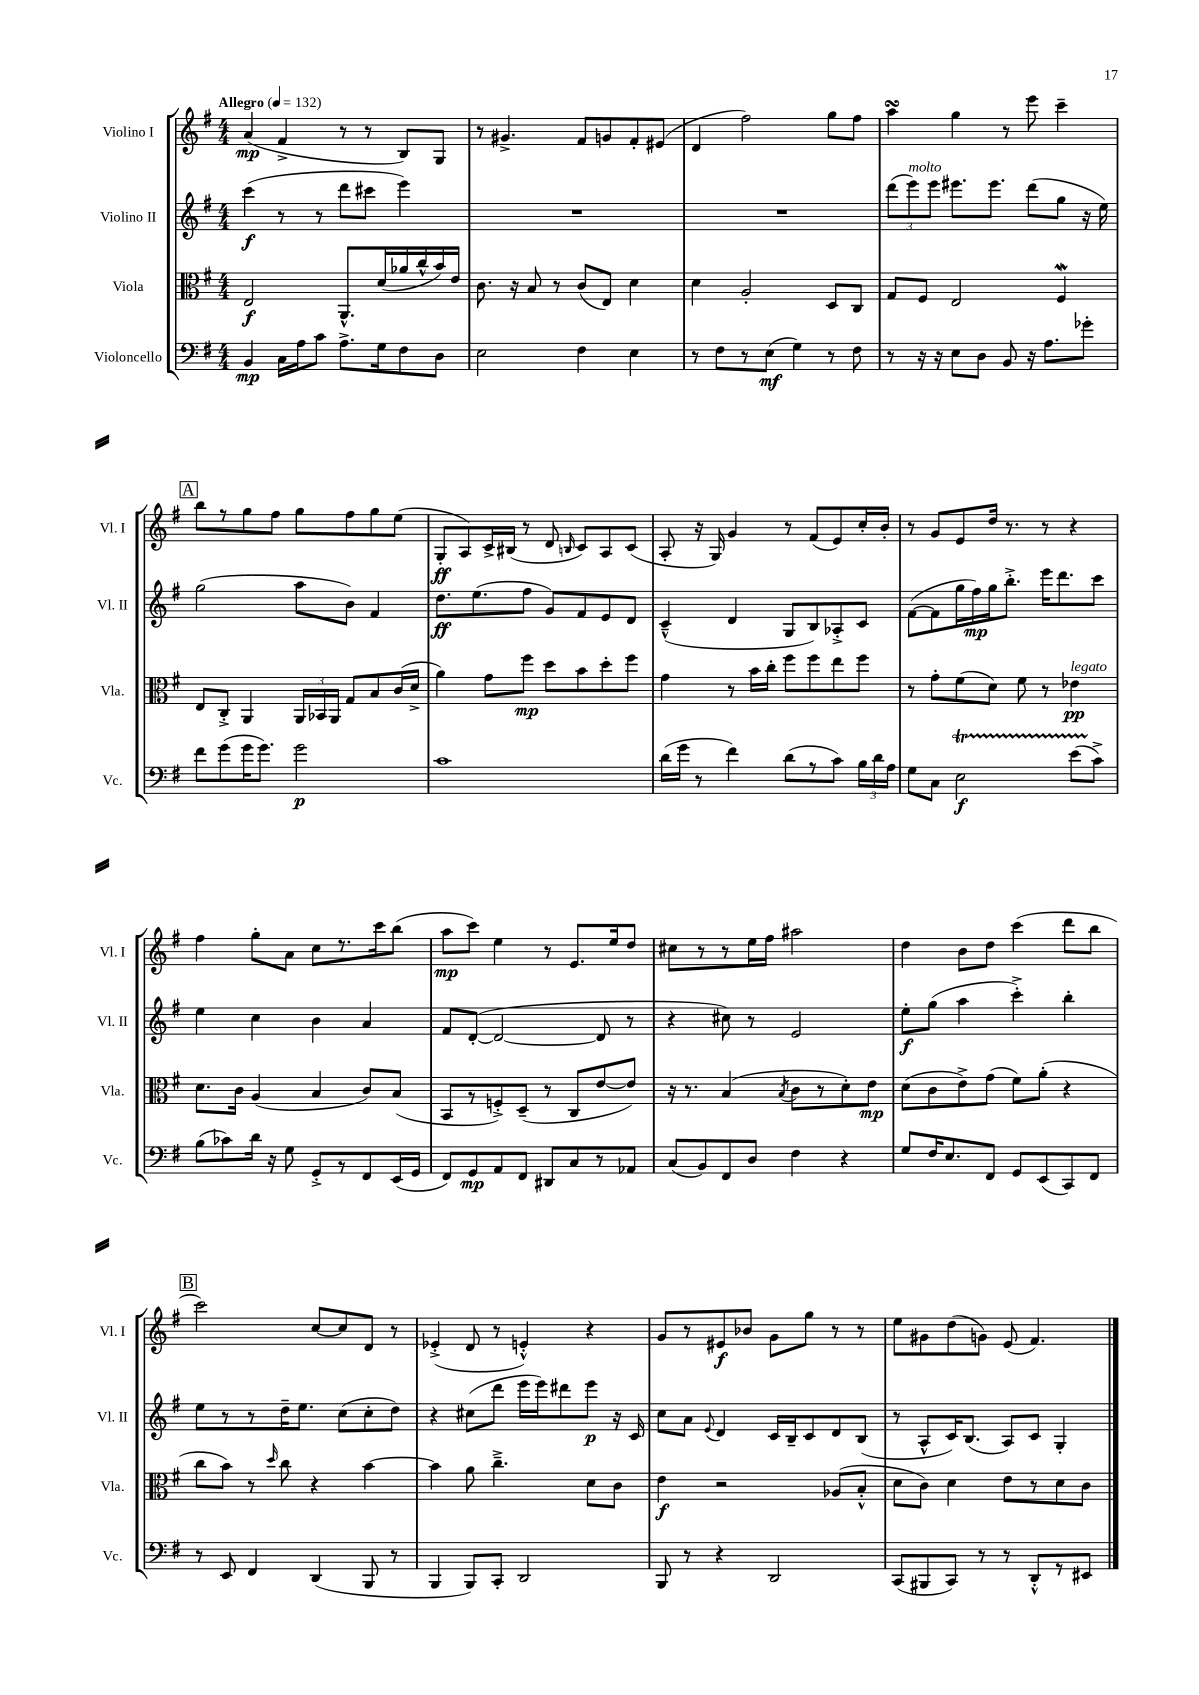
<<
\new StaffGroup <<
\new Staff = "s0" \with { instrumentName = "Violino I" shortInstrumentName = "Vl. I" } {
    \clef treble \key g \major \numericTimeSignature \time 4/4 \tempo "Allegro" 4 = 132
    \autoBeamOff a'4\mp( fis'4-> r8 r8 b8[) g8] |
    r8 gis'4.-> fis'8[ g'8 fis'8-. eis'8]( |
    d'4 fis''2) g''8[ fis''8] |
    a''4\turn g''4 r8 e'''8 c'''4-- |
    \mark \markup { \box "A" } b''8[ r8 g''8 fis''8] g''8[ fis''8 g''8 e''8]( |
    g8[-.\ff a8) c'16-> bis16]( r8 d'8 \grace { b16 } c'8[) a8 c'8]( |
    a8-. r16 g16) g'4 r8 fis'8[( e'8) c''16-. b'16]-. |
    r8 g'8[ e'8 d''16] r8. r8 r4 |
    fis''4 g''8[-. a'8] c''8[ r8. c'''16 b''8]( |
    a''8[\mp c'''8]) e''4 r8 e'8.[ e''16 d''8] |
    cis''8[ r8 r8 e''16 fis''16] ais''2 |
    d''4 b'8[ d''8] c'''4( d'''8[ b''8] |
    \mark \markup { \box "B" } c'''2) c''8[~ c''8 d'8] r8 |
    ees'4-.->( d'8 r8 e'4-.-^) r4 |
    g'8[ r8 eis'8\f bes'8] g'8[ g''8] r8 r8 |
    e''8[ gis'8 d''8( g'8]) e'8( fis'4.) \bar "|." |
}
\new Staff = "s1" \with { instrumentName = "Violino II" shortInstrumentName = "Vl. II" } {
    \clef treble \key g \major \numericTimeSignature \time 4/4
    \autoBeamOff c'''4\f( r8 r8 d'''8[ cis'''8] e'''4) |
    R1 |
    R1 |
    \tuplet 3/2 { d'''8[( e'''8^\markup { \italic "molto" }) e'''8] } eis'''8.[ eis'''8.] d'''8[( g''8] r16 e''16) |
    \mark \markup { \box "A" } g''2( a''8[ b'8]) fis'4 |
    d''8.[\ff e''8.( fis''8] g'8[) fis'8 e'8 d'8] |
    c'4---^( d'4 g8[ b8) aes8-.-> c'8] |
    fis'8[~( fis'8 g''16 fis''16\mp) g''16 b''8.]-.-> e'''16[ d'''8. c'''8] |
    e''4 c''4 b'4 a'4 |
    fis'8[ d'8]~-.( d'2~ d'8 r8 |
    r4 cis''8) r8 e'2 |
    e''8[-.\f g''8]( a''4 c'''4-.->) b''4-. |
    \mark \markup { \box "B" } e''8[ r8 r8 d''16-- e''8.] c''8[( c''8-. d''8]) |
    r4 cis''8[( d'''8] e'''16[ e'''16) dis'''8 e'''8]\p r16 c'16 |
    c''8[ a'8] \appoggiatura { e'8 } d'4 c'16[ b16-- c'8 d'8 b8]( |
    r8 a8[-^ c'16) b8.]( a8[) c'8] g4-. \bar "|." |
}
\new Staff = "s2" \with { instrumentName = "Viola" shortInstrumentName = "Vla." } {
    \clef alto \key g \major \numericTimeSignature \time 4/4
    \autoBeamOff e2\f a,8.[-^ d'16( aes'16 c''16-^ b'16) e'16] |
    c'8. r16 b8 r8 c'8[( e8]) d'4 |
    d'4 a2-. d8[ c8] |
    g8[ fis8] e2 fis4\mordent |
    \mark \markup { \box "A" } e8[ c8]-.-> a,4 \tuplet 3/2 { a,16[ bes,16 a,16] } g8[ b8 c'16( d'16]-> |
    a'4) g'8[ fis''8]\mp d''8[ b'8 d''8-. fis''8] |
    g'4 r8 b'16[ c''16]-. fis''8[ fis''8 e''8 fis''8] |
    r8 g'8[-. fis'8( d'8]) fis'8 r8 ees'4\pp^\markup { \italic "legato" } |
    d'8.[ c'16] a4( b4 c'8[) b8]( |
    b,8[ r8 f8-.->) d8]--( r8 c8[ e'8~ e'8]) |
    r16 r8. b4( \acciaccatura { b8 } c'8[ r8 d'8-.) e'8]\mp |
    d'8[( c'8 e'8->) g'8]( fis'8[) a'8]-.( r4 |
    \mark \markup { \box "B" } c''8[ b'8]) r8 \grace { d''16 } c''8 r4 b'4~ |
    b'4 a'8 c''4.---> d'8[ c'8] |
    e'4\f r2 aes8[( b8]-.-^ |
    d'8[ c'8]) d'4 e'8[ r8 d'8 c'8] \bar "|." |
}
\new Staff = "s3" \with { instrumentName = "Violoncello" shortInstrumentName = "Vc." } {
    \clef bass \key g \major \numericTimeSignature \time 4/4
    \autoBeamOff b,4\mp c16[ a16 c'8] a8.[-> g16 fis8 d8] |
    e2 fis4 e4 |
    r8 fis8[ r8 e8]\mf( g4) r8 fis8 |
    r8 r16 r16 e8[ d8] b,8 r16 a8.[ ges'8]-. |
    \mark \markup { \box "A" } fis'8[ g'8( g'16 g'8.]) g'2\p |
    c'1 |
    d'16[( g'16] r8 fis'4) d'8[( r8 c'8]) \tuplet 3/2 { b16[ d'16 a16] } |
    g8[ c8] e2\startTrillSpan\f e'8[( c'8]->\stopTrillSpan) |
    b8[( ces'8) d'16] r16 g8 g,8[-.-> r8 fis,8 e,16( g,16] |
    fis,8[) g,8\mp a,8 fis,8] dis,8[ c8 r8 aes,8] |
    c8[( b,8) fis,8 d8] fis4 r4 |
    g8[ fis16 e8. fis,8] g,8[ e,8( c,8) fis,8] |
    \mark \markup { \box "B" } r8 e,8 fis,4 d,4( b,,8 r8 |
    b,,4 b,,8[) c,8]-. d,2 |
    b,,8 r8 r4 d,2 |
    c,8[( bis,,8 c,8]) r8 r8 d,8[-.-^ r8 eis,8] \bar "|." |
}
>>
>>
\layout { \context { \Score \remove "Bar_number_engraver" } }
